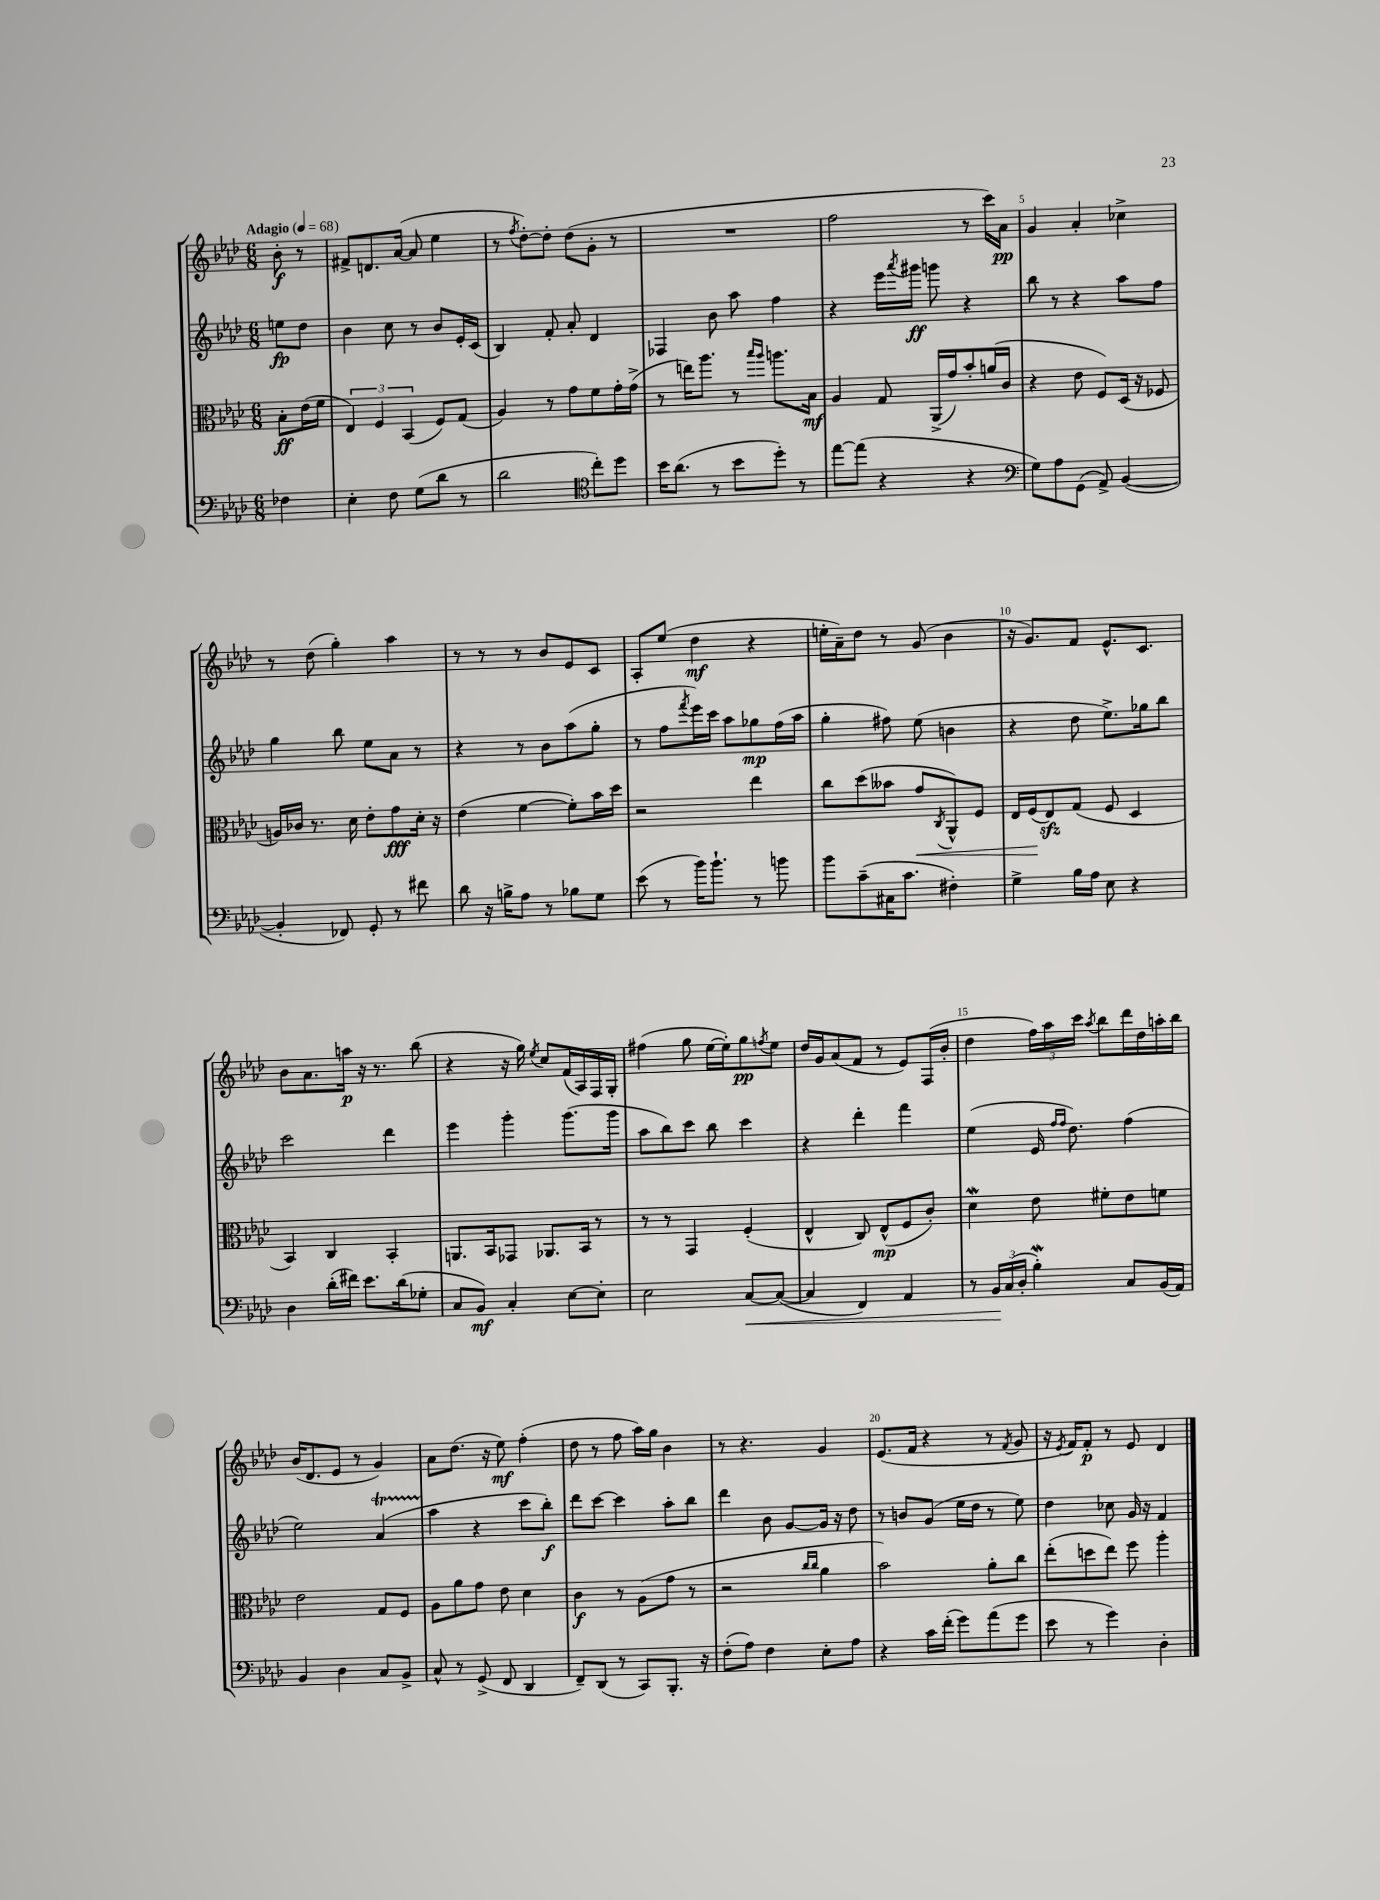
<<
\new StaffGroup <<
\new Staff = "s0" {
    \clef treble \key aes \major \numericTimeSignature \time 6/8 \partial 4 \tempo "Adagio" 4 = 68
    bes'8-.\f r8 |
    fis'8-> d'8. aes'16~( aes'8 ees''4 |
    r8 \acciaccatura { f''8 } des''8~-.) des''8-. des''8( g'8-. r8 |
    R2. |
    f''2 r8 c'''16) aes'16\pp |
    g'4 aes'4-. ces''4-> |
    r8 des''8( g''4-.) aes''4 |
    r8 r8 r8 bes'8 ees'8 c'8 |
    aes8-. ees''8( des''4\mf r4 |
    e''16-. aes'16--) des''8 r8 g'8( bes'4 |
    r16 g'8.) f'8 ees'8.-^ c'8. |
    bes'8 aes'8. a''16\p r16 r8. bes''8( |
    r4 r16 g''16) \acciaccatura { ees''8 } c''8 f'16( aes16) f16 g16-. |
    fis''4( g''8 ees''16~ ees''16-.) g''8\pp \acciaccatura { f''8 } ees''8 |
    des''16 g'16 aes'8( f'8 r8 ees'8) f16( bes'16-. |
    des''4 \tuplet 3/2 { f''16) aes''16 c'''16 } \acciaccatura { aes''8 } bes''8 des'''16 des''16 a''16-. bes''16 |
    bes'16( des'8. ees'8 r8 g'4) |
    aes'8 des''8.( r16 ees''8\mf) f''4-.( |
    des''8 r8 f''8 aes''16) g''16 bes'4 |
    r8 r4. g'4 |
    ees'8.( f'16 r4 r8 \acciaccatura { f'8 } g'8 |
    r16 \acciaccatura { ees'8 } f'16) f'8-.\p r8 ees'8 des'4 \bar "|." |
}
\new Staff = "s1" {
    \clef treble \key aes \major \numericTimeSignature \time 6/8 \partial 4
    e''8\fp des''8 |
    bes'4 c''8 r8 bes'8 ees'16-. c'16( |
    bes4) f'8-. aes'8-. des'4 |
    fes4 bes'8 aes''8 f''4 |
    r4 ees'''16 \acciaccatura { aes'''8 } gis'''16\ff g'''8 r4 |
    bes''8 r8 r4 aes''8 f''8 |
    g''4 bes''8 ees''8 aes'8 r8 |
    r4 r8 bes'8 aes''8( g''8-. |
    r8 f''8 \acciaccatura { f'''8 } ees'''16) c'''16 aes''8 ges''8\mp f''16( aes''16 |
    g''4-. fis''8) ees''8( b'4 |
    r4 des''8 ees''8.->) ges''16 bes''8 |
    c'''2 des'''4 |
    ees'''4 g'''4-. g'''8.( g'''16 |
    aes''8 bes''8) c'''8 bes''8 c'''4 |
    r4 des'''4-. f'''4 |
    ees''4( ees'16 \grace { f''16 f''16 } des''8.) f''4( |
    ees''2) aes'4\startTrillSpan( |
    aes''4\stopTrillSpan r4 c'''8 bes''8-.\f) |
    des'''8 c'''8~ c'''4 aes''8-. bes''8 |
    des'''4 bes'8 g'8~ g'16 r16 des''8 |
    r8 b'8 g'8( ees''16 des''16 r8 ees''8) |
    des''4 ces''8 g'16 r16 f'4 \bar "|." |
}
\new Staff = "s2" {
    \clef alto \key aes \major \numericTimeSignature \time 6/8 \partial 4
    bes8-.\ff ees'16( f'16 |
    \tuplet 3/2 { ees4) f4 bes,4( } f8) g8( |
    aes4) r8 g'8 f'8 g'16-. g'16->( |
    r8 e''16) aes''8. r8 \grace { bes''16 aes''16 } a''8. bes16\mf |
    aes4 g8 aes,16->( g'16) bes'8-. a'16( c'16 |
    r4 ees'8 f8) des16( r16 fes8 |
    a16) ces'16 r8. des'16 ees'8-. g'8\fff des'16-. r16 |
    ees'4( f'4~ f'8-.) bes'16 des''16 |
    r2 ees''4 |
    c''8 des''8( beses'8 g'8\< \acciaccatura { c8 } aes,8-^) f8 |
    ees16 f16\!( ees8\sfz) g8( f8 des4 |
    bes,4) c4 bes,4-. |
    a,8. bes,16 ges,8 aes,8. bes,16 r8 |
    r8 r8 g,4 f4-.( |
    ees4-^ c8) ees8-^\mp( f8 c'8-.) |
    des'4\mordent ees'8 fis'8-. ees'8 f'8 |
    ees'2 g8 f8 |
    aes8 aes'8 g'8 ees'8 des'4 |
    c'4\f r8 aes8( g'8 r8 |
    r2 \grace { c''16 c''16 } aes'4 |
    bes'2) aes'8-. c''8 |
    ees''8-.( d''8 ees''8) f''8 aes''4-. \bar "|." |
}
\new Staff = "s3" {
    \clef bass \key aes \major \numericTimeSignature \time 6/8 \partial 4
    fes4 |
    ees4-. f8 g8( des'8 r8 |
    des'2 \clef tenor c''8-.) des''8 |
    bes'16 aes'8.( r8 bes'8 des''8-.) r8 |
    ees''8~ ees''8( r4 r4 |
    \clef bass g8) aes8 g,8( aes,8->) bes,4~( |
    bes,4-. fes,8) g,8-. r8 fis'8 |
    des'8 r16 b16-> aes8 r8 bes8 g8 |
    ees'8( r8 bes'16) bes'8.-! r8 b'8 |
    bes'8 c'8--( cis16 c'8. fis4-.) |
    g4-> bes16 aes16 ees8 r4 |
    des4 des'16-.( fis'16) ees'8. des'16( ges8-. |
    c8 bes,8\mf) c4-. ees8~ ees8-. |
    ees2 c8~\< c8~( |
    c4 f,4) aes,4 |
    r8 \tuplet 3/2 { bes,16\! c16( des16-. } bes4-.\mordent) c8 bes,16( aes,16) |
    bes,4 des4 c8 bes,8-> |
    c8-^ r8 g,8->( f,8 des,4 |
    f,8--) des,8( r8 c,8) bes,,8.-. r16 |
    f8-.( aes8) f4 ees8-. aes8 |
    r4 c'16 f'16-.( g'8) aes'8( g'8 |
    ees'8 r8 g'4) des4-. \bar "|." |
}
>>
>>
\layout { \context { \Score \override BarNumber.break-visibility = ##(#f #t #t) barNumberVisibility = #(every-nth-bar-number-visible 5) } }
